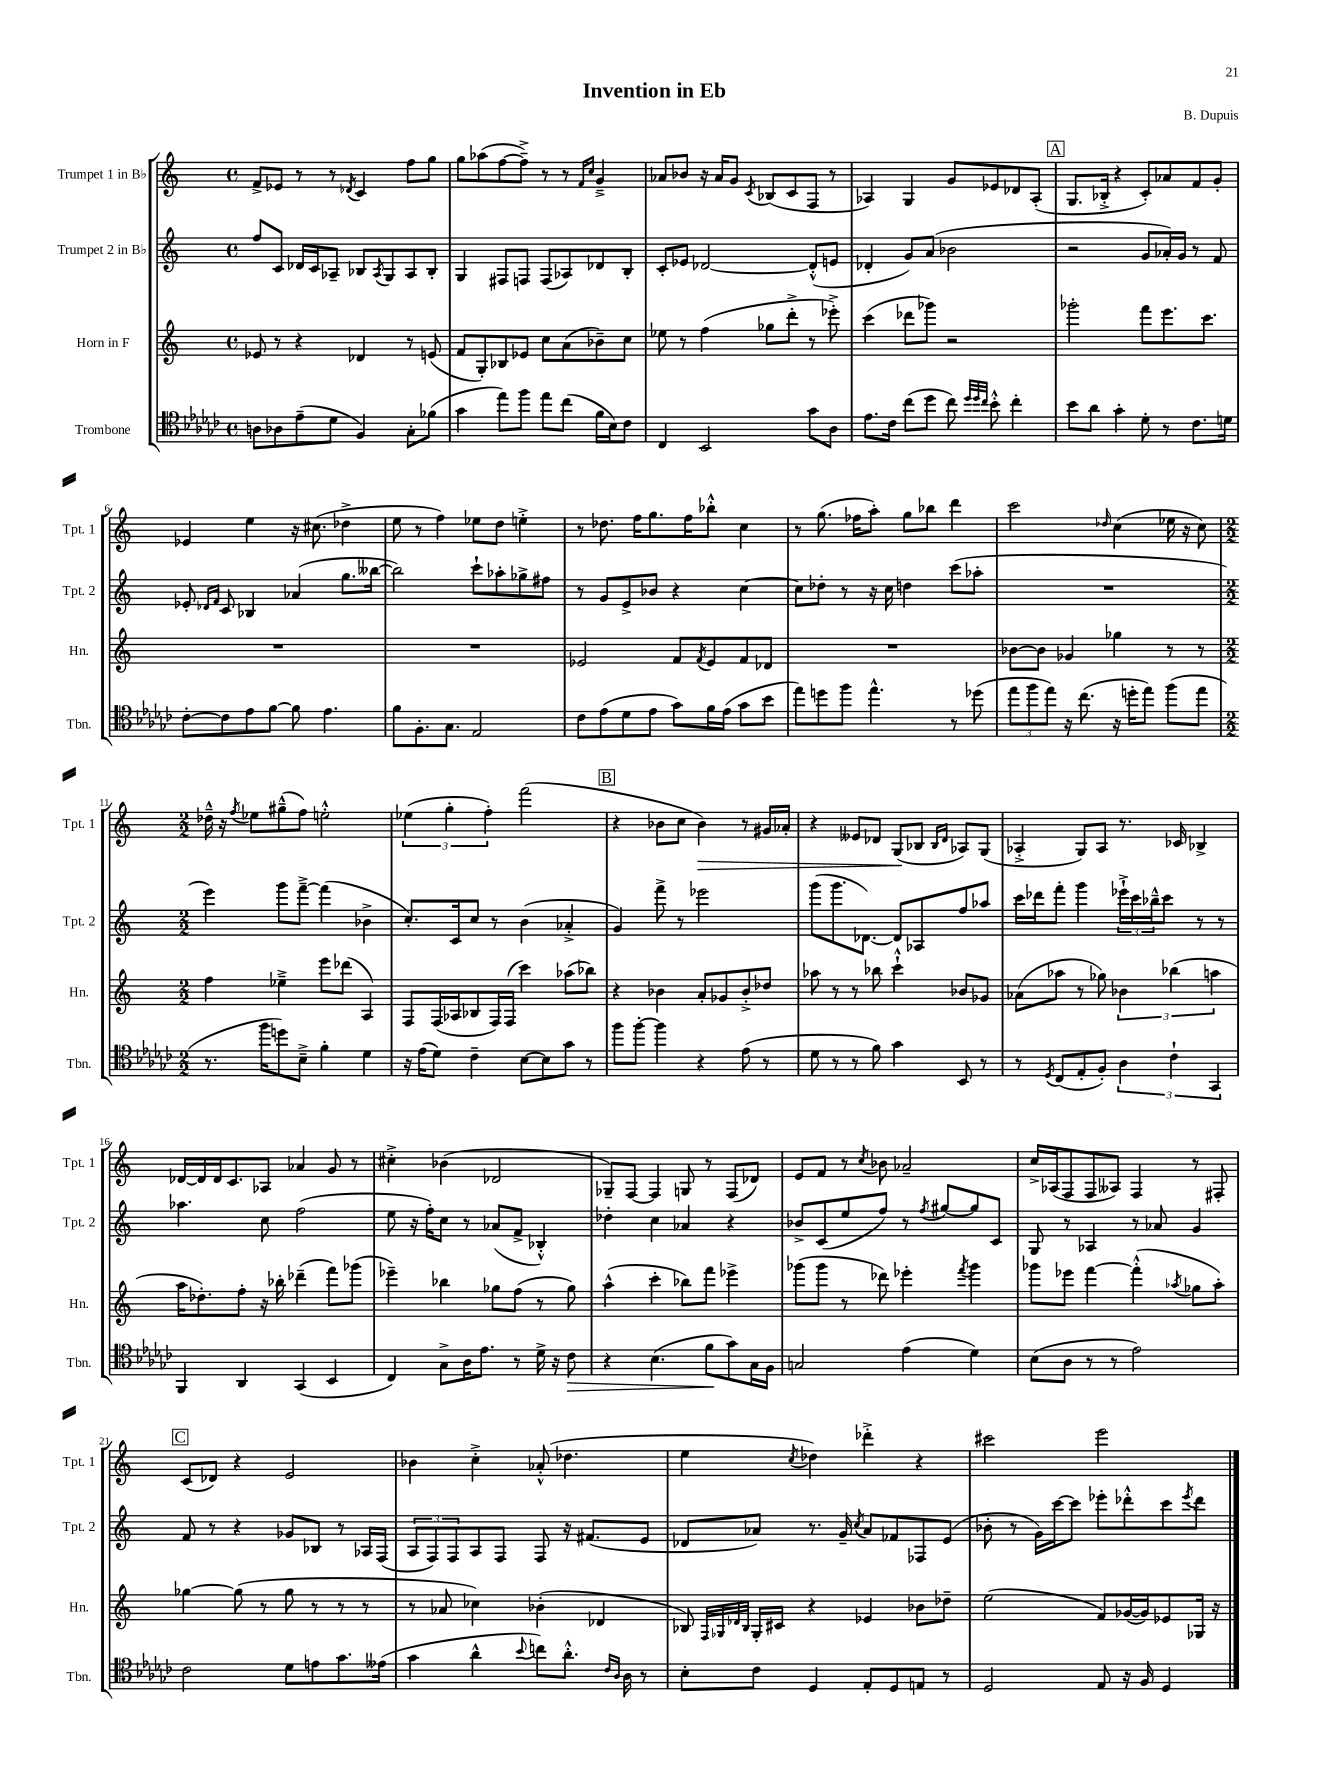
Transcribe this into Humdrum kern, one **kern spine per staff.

**kern	**dynam	**kern	**kern	**kern	**dynam
*part4	*part4	*part3	*part2	*part1	*part1
*staff4	*staff4	*staff3	*staff2	*staff1	*staff1
*I"Trombone	*	*I"Horn in F	*I"Trumpet 2 in B♭	*I"Trumpet 1 in B♭	*
*I'Tbn.	*	*I'Hn.	*I'Tpt. 2	*I'Tpt. 1	*
*clefC4	*	*clefG2	*clefG2	*clefG2	*
*k[b-e-a-d-g-c-]	*	*k[]	*k[]	*k[]	*
*M4/4	*	*M4/4	*M4/4	*M4/4	*
*met(c)	*	*met(c)	*met(c)	*met(c)	*
=1	=1	=1	=1	=1	=1
8An\L	.	8e-X/	8ff/L	8f^/L	.
8A-X\	.	8r	8c/J	8e-X/J	.
(8e-~\	.	4r	16d-X/LL	8r	.
.	.	.	16c/J	.	.
8d-\J	.	.	8A-X~/J	8r	.
.	.	.	.	8qd-X/	.
4F/)	.	4d-X/	8B-X/L	4c/	.
.	.	.	8qA-/	.	.
.	.	.	8G/	.	.
8G-'\L	.	8r	8A-/	8ff\L	.
(8f-X\J	.	(8en/	8B-'/J	8gg\J	.
=2	=2	=2	=2	=2	=2
4g-\	.	8f/L	4G/	8gg\L	.
.	.	8G'/)	.	(8aa-X\	.
8ee-\L)	.	8B-X/	8F#X/L	[8ff\	.
8ff\J	.	8e-X/J	8Fn/J	8ff~^\J])	.
8ee-\L	.	8cc\L	(8F/L	8r	.
(8cc-\J	.	(8a\	8A-X/)	8r	.
.	.	.	.	16qqf/LL	.
.	.	.	.	16qqcc/JJ	.
16f\LL	.	8b-X~\)	8d-X/	4g~^/	.
16B-\J)	.	.	.	.	.
8c-\J	.	8cc\J	8B'/J	.	.
=3	=3	=3	=3	=3	=3
4C-/	.	8ee-X\	8c'/L	8a-X/L	.
.	.	8r	8e-X/J	8b-X/J	.
2BB-/	.	(4ff\	[2d-X/	16r	.
.	.	.	.	16a-/KL	.
.	.	.	.	8g/J	.
.	.	.	.	8qc/	.
.	.	8gg-X\L	.	(8B-X/L	.
.	.	8ddd'^\J	.	8c/	.
8g-\L	.	8r	(8d-'^^/L]	8F/J	.
8A-\J	.	8eee-X'^\)	8en/J	8r	.
=4	=4	=4	=4	=4	=4
8.e-\L	.	(4ccc\	4d-X'/	4A-X/)	.
16c-\Jk	.	.	.	.	.
(8cc-\L	.	8ddd-X\L	8g/L)	4G/	.
8dd-\J	.	8ggg-X\J)	(8a/J	.	.
8cc-\)	.	2r	2b-X\	8g/L	.
32qqdd-/LLL	.	.	.	.	.
32qqdd-/	.	.	.	.	.
32qqcc-/JJJ	.	.	.	.	.
8b-'^^\	.	.	.	8e-X/	.
4cc-'\	.	.	.	8d-X/	.
.	.	.	.	(8A-'/J	.
!!LO:REH:place=s1:t=A
=5	=5	=5	=5	=5	=5
8b-\L	.	2ggg-X'\	2r	8.G/L	.
8a-\J	.	.	.	.	.
.	.	.	.	16B-X'^/Jk	.
4g-'\	.	.	.	4r	.
8d-'\	.	8fff\L	8g/L	8c'/L)	.
8r	.	8.eee\	16a-X'/L)	8a-X/	.
.	.	.	16g/JJ	.	.
8.c-\L	.	.	8r	8f/	.
.	.	8.ccc\J	.	.	.
.	.	.	8f/	8g'/J	.
16dn\Jk	.	.	.	.	.
!!LO:LB:g=z
=6	=6	=6	=6	=6	=6
[8c-'\L	.	1r	8e-X'/	4e-X/	.
.	.	.	16qqd-X/LL	.	.
.	.	.	16qqf/JJ	.	.
8c-\]	.	.	8c/	.	.
8e-\	.	.	4B-X/	4ee\	.
[8f\J	.	.	.	.	.
8f\]	.	.	(4a-X/	16r	.
.	.	.	.	(8.cc#X\	.
4.e-\	.	.	.	.	.
.	.	.	8.gg\L	4dd-X^\	.
.	.	.	[16bb--X\Jk	.	.
=7	=7	=7	=7	=7	=7
8f\L	.	1r	2bb--\])	8ee\	.
8.F'\	.	.	.	8r	.
.	.	.	.	4ff\)	.
8.G-\J	.	.	.	.	.
2E-/	.	.	8ccc`\L	8ee-X\L	.
.	.	.	8aa-X'\	8dd\J	.
.	.	.	8gg-X^\	4een'^\	.
.	.	.	8ff#X\J	.	.
=8	=8	=8	=8	=8	=8
8c-\L	.	2e-X/	8r	8r	.
(8e-\	.	.	8g/L	8.dd-X\	.
8d-\	.	.	8e^/	.	.
.	.	.	.	16ff\KL	.
8e-\J	.	.	8b-X/J	8.gg\	.
8g-\L)	.	8f/L	4r	.	.
.	.	.	.	16ff\K	.
.	.	8qf/	.	.	.
16f\L	.	8e-/	.	8bb-X'^^\J	.
(16e-\JJ	.	.	.	.	.
8g-\L	.	8f/	[4cc\	4cc\	.
8b-\J	.	8d-X/J	.	.	.
=9	=9	=9	=9	=9	=9
8ee-\L)	.	1r	8cc\L]	8r	.
8ddn\	.	.	8dd-X'\J	(8.gg\	.
8ff\J	.	.	8r	.	.
.	.	.	.	16ff-X\KL	.
4.ee-^^\	.	.	16r	8aa'\J)	.
.	.	.	16cc\	.	.
.	.	.	4ddn\	8gg\L	.
.	.	.	.	8bb-X\J	.
8r	.	.	(8ccc\L	4ddd\	.
(8dd-X\	.	.	8aa-X'\J	.	.
=10	=10	=10	=10	=10	=10
12ee-\L	.	[8b-X\L	1r	2ccc\	.
12ff\	.	.	.	.	.
.	.	8b-\J]	.	.	.
12ee-\J)	.	.	.	.	.
16r	.	4g-X/	.	.	.
(8.cc-\	.	.	.	.	.
.	.	.	.	16qqdd-X/	.
16r	.	4gg-X\	.	(4cc\	.
16ddn'\KL	.	.	.	.	.
8ee-\J)	.	.	.	.	.
(8ff\L	.	8r	.	16ee-X\	.
.	.	.	.	16r	.
8ee-\J	.	8r	.	8cc\)	.
!!LO:LB:g=z
=11	=11	=11	=11	=11	=11
*M2/2	*	*M2/2	*M2/2	*M2/2	*
8.r	.	4ff\	4eee\)	16dd-X~^^\	.
.	.	.	.	16r	.
.	.	.	.	8qff/	.
.	.	.	.	8ee-X\L	.
16ff\KL	.	.	.	.	.
8ddn\)	.	4ee-X~^\	8ggg\L	(8gg#X~^^\	.
8B-~^\J	.	.	[8fff~^\J	8ff\J)	.
4f'\	.	8eee\L	(4fff\]	2een'^^\	.
.	.	(8ddd-X\J	.	.	.
4d-\	.	4A/)	4b-X^\	.	.
=12	=12	=12	=12	=12	=12
16r	.	8F/L	8.cc'/L)	(6ee-X\	.
(16e-\KL	.	.	.	.	.
8d-\J)	.	(16F/L	.	.	.
.	.	.	.	6gg'\	.
.	.	16A-X/J	16c/k	.	.
4c-~\	.	8B-X/	8cc/J	.	.
.	.	.	.	6ff'\)	.
.	.	16F/L)	8r	.	.
.	.	(16F/JJ	.	.	.
[8B-\L	.	4ccc\)	(4b\	(2fff\	.
8B-\]	.	.	.	.	.
8g-\J	.	(8aa-X\L	4a-X'^/	.	.
8r	.	8bb-X\J)	.	.	.
!!LO:REH:place=s1:t=B
=13	=13	=13	=13	=13	=13
8ff\L	.	4r	4g/)	4r	.
[8ff'\J	.	.	.	.	.
4ff\]	.	4b-X\	8fff^\	8b-X\L	.
.	.	.	8r	8cc\J	.
!	!	!	!	!	!LO:HP:b
4r	.	8a'/L	2eee-X\	4b-\)	>
.	.	8g-X/	.	.	.
(8e-\	.	8b-'^/	.	8r	.
8r	.	8dd-X/J	.	16g#X/LL	.
.	.	.	.	16a-X'/JJ	.
=14	=14	=14	=14	=14	=14
8d-\	.	8aa-X\	(8ggg\L	4r	.
8r	.	8r	8.ggg\	.	.
8r	.	8r	.	8e--X/L	.
.	.	.	[8.d-X\J)	.	.
8f\)	.	8bb-X\	.	8d-X/J	.
4g-\	.	4ccc`^^\	8d-/L]	(8G/L	.
.	.	.	8A-X/	8B-X/J	]
.	.	.	.	16qqB-/LL	.
.	.	.	.	16qqd-/JJ	.
8BB-/	.	8b-X/L	8ff/	8A-X/L)	.
8r	.	8g-X/J	8aa-X/J	(8G/J	.
=15	=15	=15	=15	=15	=15
8r	.	(8a-X\L	16ccc\LL	4A-X'^/	.
.	.	.	16ddd-X\J	.	.
8qD-/	.	.	.	.	.
(8C-/L	.	8aa-X\J	8fff'\J	.	.
8E-'/	.	8r	4ggg\	8G/L)	.
8F'/J)	.	8gg-X\)	.	8A-/J	.
6A-\	.	6b-X\	24eee-X`^\LL	8.r	.
.	.	.	24ccc\	.	.
.	.	.	24bb-X~^^\J	.	.
.	.	.	8ccc\J	.	.
6c-`\	.	(6bb-X\	.	.	.
.	.	.	.	16c-X/	.
.	.	.	8r	4B-X^/	.
6GG-/	.	6aan\	.	.	.
.	.	.	8r	.	.
!!LO:LB:g=z
=16	=16	=16	=16	=16	=16
4FF/	.	16aa\KL	4.aa-X\	[16d-X/LL	.
.	.	8.dd-X'\)	.	16d-/]	.
.	.	.	.	16d-/J	.
.	.	.	.	8.c/	.
4AA-/	.	8ff'\J	.	.	.
.	.	16r	8cc\	8A-X/J	.
.	.	16bb-X'\	.	.	.
(4GG-/	.	(4ddd-X~\	(2ff\	4a-X/	.
4BB-/	.	8fff\L)	.	8g/	.
.	.	(8ggg-X\J	.	8r	.
=17	=17	=17	=17	=17	=17
4C-/)	.	4eee-X~\)	8ee\	4cc#X'^\	.
.	.	.	16r	.	.
.	.	.	16ff'\KL)	.	.
8G-^\L	.	4bb-X\	8cc\J	(4b-X\	.
16A-\K	.	.	8r	.	.
8.e-\J	.	.	.	.	.
.	.	8gg-X\L	(8a-X/L	2d-X/	.
8r	.	(8ff\J	8f^/J	.	.
16d-^\	.	8r	4B-X'^^/)	.	.
16r	.	.	.	.	.
!	!LO:HP:b	!	!	!	!
8c-\	>	8gg-\)	.	.	.
=18	=18	=18	=18	=18	=18
4r	.	(4aa^^\	4dd-X'\	8G-X~/L)	.
.	.	.	.	[8F/J	.
(4.B-\	.	4ccc'\	4cc\	4F/]	.
.	.	8bb-X\L)	4a-X/	8Gn/	.
8f\L	.	8fff\J	.	8r	.
8g-\)	]	4eee-X^\	4r	(8F/L	.
16G-\L	.	.	.	8d-X/J)	.
16F\JJ	.	.	.	.	.
=19	=19	=19	=19	=19	=19
2Gn/	.	(8ggg-X\L	8b-X^/L	8e/L	.
.	.	8ggg-\J	(8c/	8f/J	.
.	.	8r	8ee/	8r	.
.	.	.	.	8qcc/	.
.	.	8ddd-X\)	8ff/J)	8b-X\	.
(4e-\	.	4eee-X'\	8r	2a-X~/	.
.	.	.	8qff/	.	.
.	.	.	[8gg#X/L	.	.
.	.	8qfff/	.	.	.
4d-\)	.	4ggg-\	8gg#/]	.	.
.	.	.	8c/J	.	.
=20	=20	=20	=20	=20	=20
(8B-\L	.	8ggg-X\L	8G/	16cc^/LL	.
.	.	.	.	(16A-X/J	.
8A-\J	.	8eee-X\J	8r	8F/	.
8r	.	[4fff\	4A-X/	8F/	.
8r	.	.	.	8A--X/J)	.
2e-\)	.	(4fff'^^\]	8r	4F/	.
.	.	.	8a-X/	.	.
.	.	8qaa-X/	.	.	.
.	.	8gg-X\L	4g/	8r	.
.	.	8aa-'\J)	.	8F#X'/	.
!!LO:LB:g=z
!!LO:REH:place=s1:t=C
=21	=21	=21	=21	=21	=21
2c-\	.	[4gg-X\	8f/	(8c/L	.
.	.	.	8r	8d-X/J)	.
.	.	(8gg-\]	4r	4r	.
.	.	8r	.	.	.
8d-\L	.	8gg-\	8g-X/L	2e/	.
8en\	.	8r	8B-X/J	.	.
8.g-\	.	8r	8r	.	.
.	.	8r	16A-X/LL	.	.
(16e--X\Jk	.	.	(16F/JJ	.	.
=22	=22	=22	=22	=22	=22
4g-\	.	8r	12A/L	4b-X\	.
.	.	.	12F/)	.	.
.	.	8a-X/	.	.	.
.	.	.	12F/	.	.
4a-^^\	.	4cc-X\)	8A/	4cc'^\	.
.	.	.	8F/J	.	.
8qqb-/	.	.	.	.	.
8ccn\L)	.	(4b-X'\	8F/	(8a-X'^^/	.
8.a-'^^\J	.	.	16r	4.dd-X\	.
.	.	.	(8.f#X/L	.	.
.	.	4d-X/	.	.	.
16qqc-/LL	.	.	.	.	.
16qqA-/JJ	.	.	.	.	.
16A-\	.	.	.	.	.
8r	.	.	8e/J	.	.
=23	=23	=23	=23	=23	=23
8B-'\L	.	8B-X/)	8d-X/L	4ee\	.
.	.	32qqF/LLL	.	.	.
.	.	32qqG-X/	.	.	.
.	.	32qqd-X/	.	.	.
.	.	32qqB-/JJJ	.	.	.
8c-\J	.	16G-'/LL	8a-X/J)	.	.
.	.	16c#X/JJ	.	.	.
.	.	.	.	8qcc/	.
4D-/	.	4r	8.r	4dd-X\)	.
.	.	.	16g~/	.	.
.	.	.	8qcc/	.	.
8E-'/L	.	4e-X/	8a-/L	4ddd-X'^\	.
8D-/	.	.	8f-X/	.	.
8En/J	.	8b-X\L	8F-X/	4r	.
8r	.	8dd-X~\J	(8e/J	.	.
=24	=24	=24	=24	=24	=24
2D-/	.	(2ee\	8b-X'\	2ccc#X\	.
.	.	.	8r	.	.
.	.	.	16g\LL)	.	.
.	.	.	[16ccc\J	.	.
.	.	.	8ccc\J]	.	.
8E-/	.	8f/L)	8eee-X'\L	2eee\	.
16r	.	([16g-X/L	8ddd-X'^^\	.	.
16F/	.	16g-/J])	.	.	.
4D-/	.	8e-X/	8ccc\	.	.
.	.	.	8qeee-/	.	.
.	.	16G-X/Jk	8ddd-\J	.	.
.	.	16r	.	.	.
==	==	==	==	==	==
*-	*-	*-	*-	*-	*-
